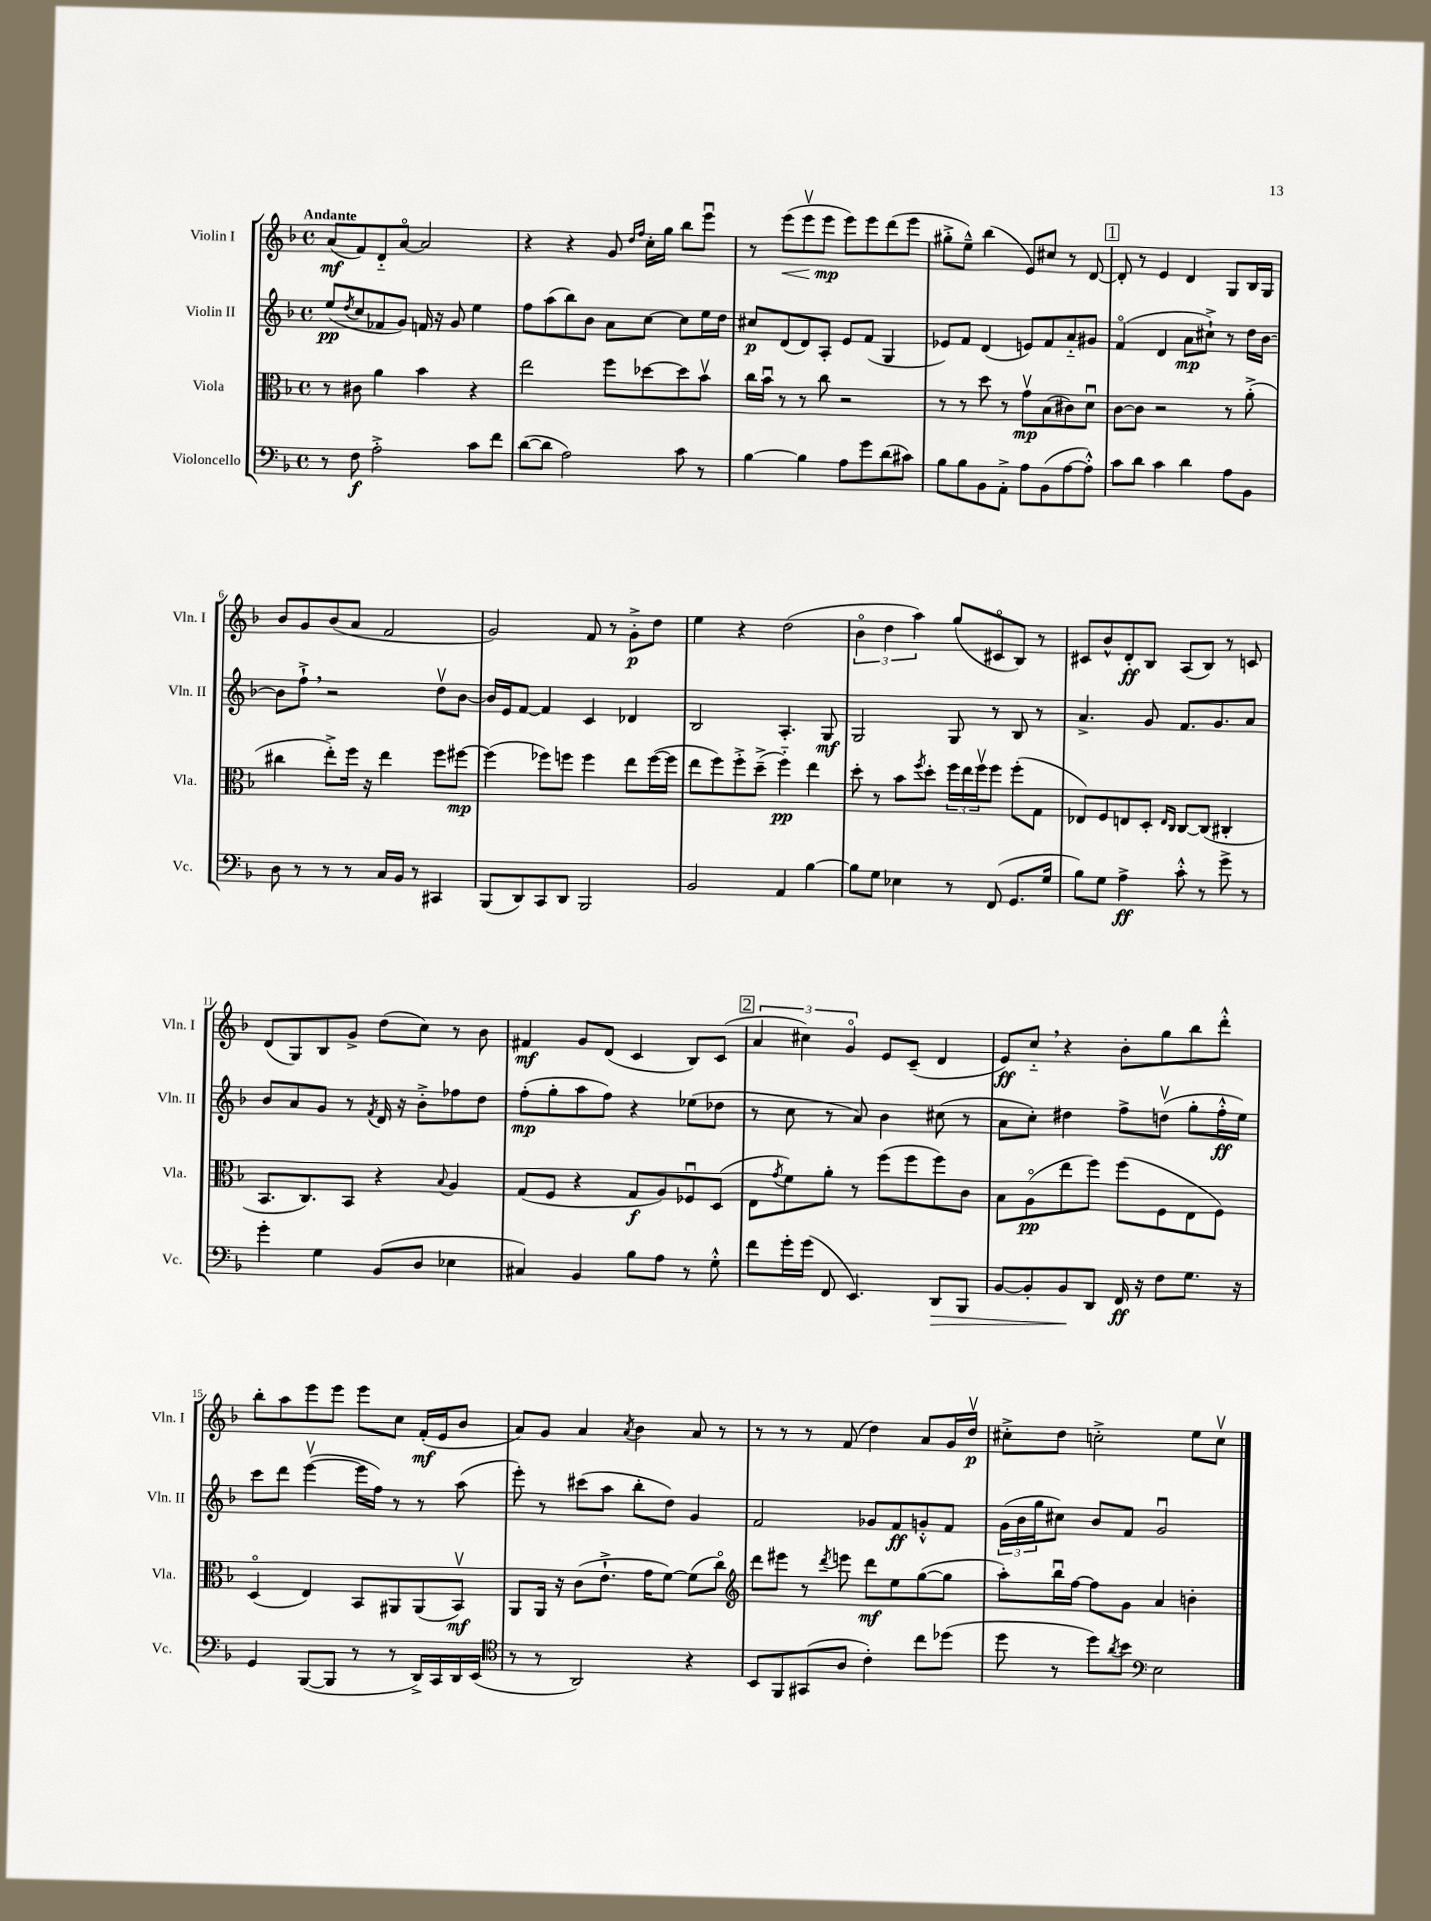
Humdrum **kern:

**kern	**kern	**kern	**kern
*staff4	*staff3	*staff2	*staff1
*clefF4	*clefC3	*clefG2	*clefG2
*k[b-]	*k[b-]	*k[b-]	*k[b-]
*M4/4	*M4/4	*M4/4	*M4/4
*met(c)	*met(c)	*met(c)	*met(c)
8r	8r	(8ee	(8a
.	.	8qdd	.
8F	8c#	8cc	8f)
2A'^	4a	8f-	8d'~
.	.	8g)	[8ao
.	4b-	16f	2a]
.	.	16r	.
.	.	8g	.
8c	4r	4ee	.
8f	.	.	.
=	=	=	=
([8d	2ee	8ff	4r
8d]	.	(8aa	.
2A)	.	8bb-)	4r
.	.	8b-	.
.	8ff	8a	8g
.	.	.	16qqdd
.	.	.	16qqff
.	[8dd-	[8cc	16cc'
.	.	.	16gg
8c	8dd-]	8cc]	8bb-
8r	8b-v	16ee	8eeeu
.	.	16dd	.
=	=	=	=
[4B-	16cc	8cc#	8r
.	16b-u	.	.
.	8r	(8d	(8eee
4B-]	8r	8d)	8eeev
.	8cc	8A'	8eee
8A	2r	8e	8eee)
8g	.	(8f	8eee
(8d	.	4G	(8ddd
8c#)	.	.	8eee
=	=	=	=
8B-	8r	8e-)	8gg#'^
8B-	8r	8f	8ee~^^)
8BB-	8dd	(4d	(4bb-
8AA'^	8r	.	.
8A	8gv	8e)	8e)
(8BB-	(8B-	8f	8cc#
[8A	8c#)	8a'~	8r
8A'^^])	8du	8g#	[8d
=	=	=	=
8c	[8c	(4fo	8d']
8d	8c]	.	8r
4c	2r	4d	4e
4d	.	8a	4d
.	.	8cc#`^)	.
8A	8r	8r	8G
8BB-	(8a'^	16dd	16B-
.	.	[16b-	16G
=	=	=	=
8D	4cc#	8b-]	8b-
8r	.	8ff`^	8g
8r	8ee'^)	2r	(8b-
8r	16ff	.	8a
.	16r	.	.
16C	4ee	.	2f
16BB-	.	.	.
8r	.	.	.
4CC#	8ff	8ddv	.
.	[8ff#	[8b-	.
=	=	=	=
(8BBB-	(4ff#]	16b-]	2g)
.	.	16e	.
8DD)	.	[8f	.
8CC	8ff-)	4f]	.
8DD	8ff	.	.
2BBB-	4ff	4c	8f
.	.	.	8r
.	8ee	4d-	8g'^
.	([16ff	.	8dd
.	16ff]	.	.
=	=	=	=
2BB-	8ee	2B-	4ee
.	8ff)	.	.
.	8ff'^	.	4r
.	(8dd~^	.	.
4AA	4ff'~)	4.A'	(2dd
[4B-	4ee	.	.
.	.	8G	.
=	=	=	=
8B-]	8dd'	2G	6b-o
8G	8r	.	.
.	.	.	6dd
4E-	8b-	.	.
.	.	.	6aa)
.	8qff	.	.
.	8dd'	.	.
8r	24ff	8G	(8gg
.	24ee	.	.
.	24ffv	.	.
(8FF	8ff	8r	8c#o
8.GG	(8ff'	8B-	8B-)
.	8G	8r	8r
16G	.	.	.
=	=	=	=
8B-)	8E-)	4.a^	8c#
8G	8F	.	8b-^^
4A^	8E	.	8d'
.	8D'	8g	8B-
.	16qqE	.	.
.	16qqC	.	.
8c'^^	[8C	8.f	(8A
8r	(8C]	.	8B-)
.	.	8.g	.
8g^	4C#'	.	8r
8r	.	8a	8c
=	=	=	=
4g'	8.BB-	8b-	(8d
.	.	8a	8G)
.	8.C)	.	.
4G	.	8g	8B-
.	8BB-	8r	8g^
.	.	8qf	.
(8BB-	4r	16d	(8dd
.	.	16r	.
8D	.	8b-'^	8cc)
.	8qqB-	.	.
4E-	4A	8ff-	8r
.	.	8dd	8b-
=	=	=	=
4C#)	(8G	(8ff'	4f#
.	8F	8gg'	.
4BB-	4r	8aa	8g
.	.	8ff)	(8d
8B-	8G	4r	4c
8A	8A)	.	.
8r	8F-u	(8ee-	8B-)
8G'^^	(8D	8dd-	(8c
=	=	=	=
8f	8E	8r	6a
.	8qg	.	.
16g'	8f)	8cc	.
.	.	.	6cc#)
(16g	.	.	.
8FF	8a'	8r	.
.	.	.	6go
4.EE)	8r	8a)	.
.	(8ff	4b-	8e
.	8ff	.	(8c~
8DD	8ff)	(8cc#	4d
8BBB-	8c	8r	.
=	=	=	=
[8BB-	8B-	8a	8e)
8BB-']	(8Ao	8cc')	8cc'~
8BB-	8ee	4dd#	4r
8DD	8ff)	.	.
16FF	(8ff	8ff^	8b-'
16r	.	.	.
8F	8F	(8ddv	8gg
8.G	8E	8gg'	8bb-
.	8F)	16ff'^^	8ddd'^^
16r	.	16ee)	.
=	=	=	=
4GG	(4Do	8ccc	8bb-'
.	.	8ddd	8aa
([8BBB-	4E)	([4eeev	8eee
8BBB-]	.	.	8eee
8r	8BB-	16eee]	8eee
.	.	16ff)	.
8r	8AA#	8r	8cc
16DD^)	(8AA#	8r	(16f'
16CC	.	.	16e
16DD	8BB-v)	(8aa	8b-
(16EE	.	.	.
=	=	=	=
*clefC4	*	*	*
8r	8AA	8eee')	8a)
8r	16AA	8r	8g
.	16r	.	.
2AA)	(8c	(8ccc#	4a
.	8.e`^	8aa	.
.	.	.	8qa
.	.	8bb-'	4b-
.	16g	.	.
.	[8f)	8dd)	.
4r	(8f]	4g	8a
.	8cco)	.	8r
=	=	=	=
*	*clefG2	*	*
8BB-	8ddd	2f	8r
8FF	8eee#	.	8r
(8GG#	8r	.	8r
.	8qddd	.	.
8A	8eee	.	(8f
4c')	8ddd	8g-	4dd)
.	8ee	8f	.
8cc	([8gg	8g'^^	8a
(8dd-	8gg]	8f	16g
.	.	.	16ddv
=	=	=	=
8dd	8aa')	(24g	8cc#'^
.	.	24b-	.
.	.	24gg	.
8r	16bb-u	8cc#)	8dd
.	[16ff	.	.
8dd)	8ff]	8b-	2cc'^
8qa	.	.	.
8b-	8g	8f	.
*clefF4	*	*	*
2E	4a	2gu	.
.	4b'	.	8ee
.	.	.	8ccv
==	==	==	==
*-	*-	*-	*-
